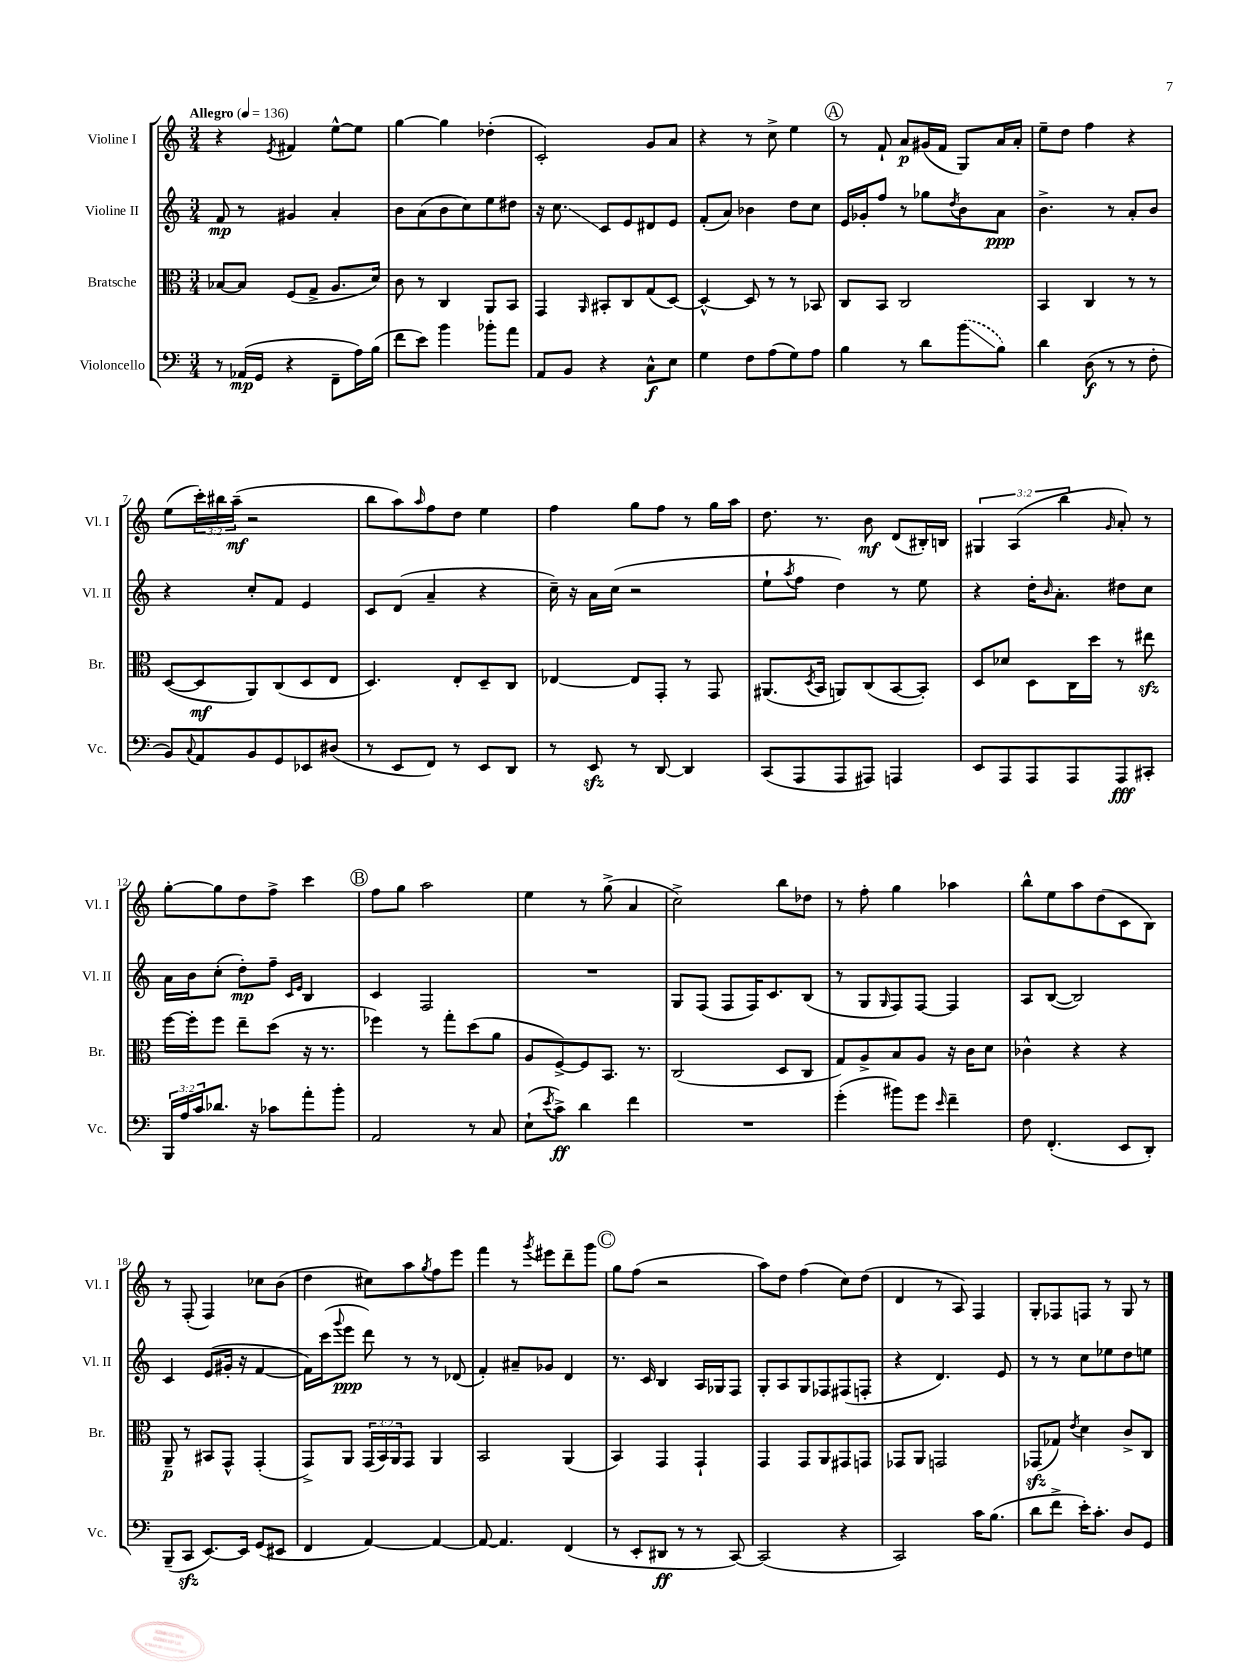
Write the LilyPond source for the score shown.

<<
\new StaffGroup <<
\new Staff = "s0" \with { instrumentName = "Violine I" shortInstrumentName = "Vl. I" } {
    \clef treble \key c \major \numericTimeSignature \time 3/4 \override Staff.TupletNumber.text = #tuplet-number::calc-fraction-text \tempo "Allegro" 4 = 136
    r4 \acciaccatura { e'8 } fis'4 e''8~-^ e''8 |
    g''4~ g''4 des''4-.( |
    c'2-.) g'8 a'8 |
    r4 r8 c''8-> e''4 |
    \mark \markup { \circle "A" } r8 f'8-! a'8\p gis'16( f'16 g8) a'16 a'16-. |
    e''8-- d''8 f''4 r4 |
    e''8( \tuplet 3/2 { c'''16-.) bis''16 a''16--\mf( } r2 |
    b''8 a''8) \grace { a''16 } f''8 d''8 e''4 |
    f''4 g''8 f''8 r8 g''16 a''16 |
    d''8. r8. b'8\mf d'8( bis16-.) b16 |
    \tuplet 3/2 { gis4 a4( b''4 } \grace { g'16 } a'8-.) r8 |
    g''8~-. g''8 d''8 f''8-> c'''4 |
    \mark \markup { \circle "B" } f''8 g''8 a''2 |
    e''4 r8 g''8->( a'4 |
    c''2->) b''8 des''8 |
    r8 f''8-. g''4 aes''4 |
    b''8-^ e''8 a''8 d''8( c'8 b8) |
    r8 f8-.( f4) ces''8 b'8( |
    d''4 cis''8) a''8 \acciaccatura { g''8 } f''8 e'''8 |
    f'''4 r8 \acciaccatura { g'''8 } eis'''8 d'''8-- g'''8 |
    \mark \markup { \circle "C" } g''8 f''8( r2 |
    a''8) d''8 f''4( c''8) d''8( |
    d'4 r8 a8) f4 |
    g8-. fes8 f8 r8 g8 r8 \bar "|." |
}
\new Staff = "s1" \with { instrumentName = "Violine II" shortInstrumentName = "Vl. II" } {
    \clef treble \key c \major \numericTimeSignature \time 3/4
    f'8\mp r8 gis'4 a'4-. |
    b'8 a'8( b'8 c''8) e''8 dis''8 |
    r16 c''8.\glissando c'8 e'8 dis'8 e'8 |
    f'8-.( a'8) bes'4 d''8 c''8 |
    \mark \markup { \circle "A" } e'16 ges'16-. f''8 r8 ges''8 \acciaccatura { d''8 } b'8 a'8\ppp |
    b'4.-> r8 a'8-. b'8 |
    r4 c''8-. f'8 e'4 |
    c'8 d'8( a'4-- r4 |
    c''16--) r16 a'16 c''16( r2 |
    e''8-! \acciaccatura { a''8 } f''8 d''4) r8 e''8 |
    r4 d''16-. \grace { b'16 } a'8.-. dis''8 c''8 |
    a'16 b'16 c''8-.( d''8-.\mp) f''8-- \grace { c'16 e'16 } b4 |
    \mark \markup { \circle "B" } c'4 f2 |
    R2. |
    g8 f8( f8 f16) c'8. b8( |
    r8 g8 \grace { g16 } f8) f8~ f4 |
    a8 b8~( b2) |
    c'4 e'8( gis'16-. r16 f'4~ |
    f'16) c'''16( \appoggiatura { g'''8 } e'''8\ppp d'''8) r8 r8 des'8( |
    f'4-.) ais'8-- ges'8 d'4 |
    \mark \markup { \circle "C" } r8. c'16 b4 a16 ges16 f8 |
    g8-. a8 g8 fes8 fis8( f8-. |
    r4 d'4.) e'8 |
    r8 r8 c''8 ees''8 d''8 e''8 \bar "|." |
}
\new Staff = "s2" \with { instrumentName = "Bratsche" shortInstrumentName = "Br." } {
    \clef alto \key c \major \numericTimeSignature \time 3/4 \override Staff.TupletNumber.text = #tuplet-number::calc-fraction-text
    bes8~ bes8 f8( g8-> a8. d'16) |
    c'8 r8 c4 a,8 b,8 |
    g,4 \grace { a,16 } bis,8-. c8 g8( d8~) |
    d4~-^ d8 r8 r8 bes,8 |
    \mark \markup { \circle "A" } c8 b,8 c2 |
    b,4 c4 r8 r8 |
    d8~( d8\mf a,8) c8( d8 e8 |
    d4.) e8-. d8-- c8 |
    ees4~ ees8 g,8-. r8 g,8 |
    ais,8.( \acciaccatura { d8 } b,16 a,8) c8( b,8~ b,8-.) |
    d8 des'8 d8 c16 d''16 r8 eis''8\sfz |
    f''16~ f''16-. f''8 e''8-- d''8( r16 r8. |
    \mark \markup { \circle "B" } fes''4) r8 g''8-. d''8( a'8 |
    a8 f8~->) f8 b,8. r8. |
    c2( d8 c8 |
    g8) a8-> b8 a8 r16 c'16 d'8 |
    ces'4-^ r4 r4 |
    a,8--\p r8 bis,8 g,8-^ g,4-.( |
    g,8->) a,8 \tuplet 3/2 { g,16( b,16) a,16 } g,8 a,4 |
    b,2 a,4( |
    \mark \markup { \circle "C" } b,4) g,4 g,4-! |
    g,4 g,8 a,8 gis,8 g,8 |
    ges,8 a,8 g,2 |
    ges,8\sfz( ges8) \acciaccatura { e'8 } d'4 c'8-> c8 \bar "|." |
}
\new Staff = "s3" \with { instrumentName = "Violoncello" shortInstrumentName = "Vc." } {
    \clef bass \key c \major \numericTimeSignature \time 3/4 \override Staff.TupletNumber.text = #tuplet-number::calc-fraction-text
    r8 aes,16\mp( g,16 r4 f,8-- a16) b16( |
    f'8 e'8) b'4 bes'8-. a'8 |
    a,8 b,8 r4 c8-^\f e8 |
    g4 f8 a8( g8) a8 |
    \mark \markup { \circle "A" } b4 r8 d'8 \once \slurDashed b'8\glissando( b8) |
    d'4 d8\f( r8 r8 f8-. |
    b,8) \appoggiatura { c8 } a,8 b,8 g,8 ees,8 dis8( |
    r8 e,8 f,8) r8 e,8 d,8 |
    r8 e,8\sfz r8 d,8~ d,4 |
    c,8( a,,8 a,,8 ais,,8) a,,4 |
    e,8 a,,8 a,,8 a,,8 a,,8\fff cis,8-. |
    \tuplet 3/2 { b,,16 a16 c'16 } des'8. r16 ces'8 a'8-. b'8-. |
    \mark \markup { \circle "B" } a,2 r8 c8 |
    e8-!( \acciaccatura { e'8 } c'8->\ff) d'4 f'4 |
    R2. |
    g'4-.( bis'8) g'8 \grace { e'16 } f'4-- |
    f8 f,4.-.( e,8 d,8-.) |
    b,,8--( c,8\sfz e,8.~) e,16 g,8( eis,8 |
    f,4 a,4~) a,4~ |
    a,8~ a,4. f,4( |
    \mark \markup { \circle "C" } r8 e,8-. dis,8\ff r8 r8 c,8~) |
    c,2( r4 |
    c,2) c'16 b8.( |
    d'8 f'8-> e'16-.) c'8.-. d8 g,8 \bar "|." |
}
>>
>>
